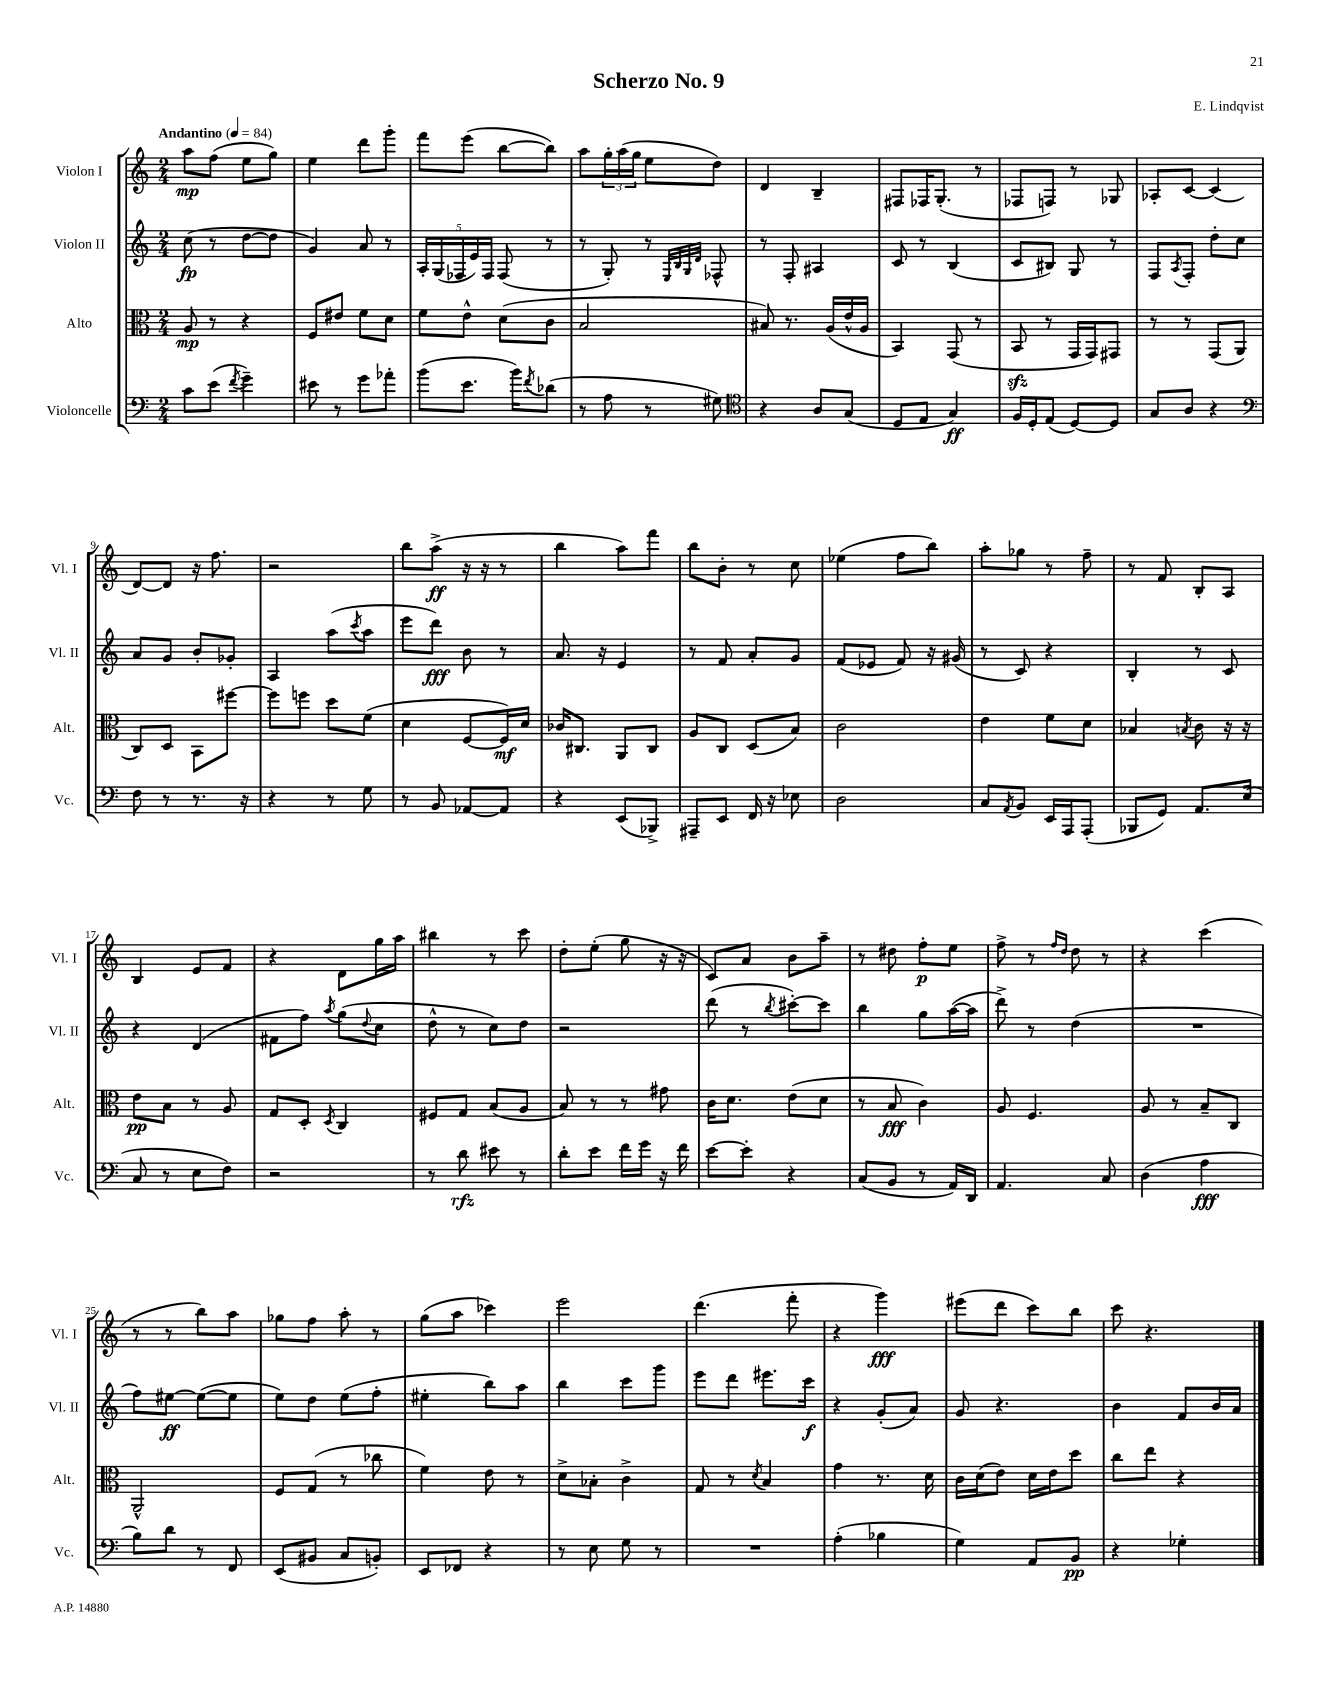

**kern	**dynam	**kern	**dynam	**kern	**dynam	**kern	**dynam
*part4	*part4	*part3	*part3	*part2	*part2	*part1	*part1
*staff4	*staff4	*staff3	*staff3	*staff2	*staff2	*staff1	*staff1
*I"Violoncelle	*	*I"Alto	*	*I"Violon II	*	*I"Violon I	*
*I'Vc.	*	*I'Alt.	*	*I'Vl. II	*	*I'Vl. I	*
*clefF4	*	*clefC3	*	*clefG2	*	*clefG2	*
*k[]	*	*k[]	*	*k[]	*	*k[]	*
*M2/4	*	*M2/4	*	*M2/4	*	*M2/4	*
*MM84	*	*MM84	*	*MM84	*	*MM84	*
=1	=1	=1	=1	=1	=1	=1	=1
!	!	!	!	!	!	!LO:TX:a:B:t=Andantino	!
8c\L	.	8A/	mp	(8cc\	fp	8aa\L	mp
(8e\J	.	8r	.	8r	.	(8ff\J	.
8qf/	.	.	.	.	.	.	.
4g~\)	.	4r	.	[8dd\L	.	8ee\L	.
.	.	.	.	8dd\J]	.	8gg\J)	.
=2	=2	=2	=2	=2	=2	=2	=2
8e#X\	.	8F/L	.	4g/)	.	4ee\	.
8r	.	8e#X/J	.	.	.	.	.
8g\L	.	8f\L	.	8a/	.	8ddd\L	.
8a-X'\J	.	8d\J	.	8r	.	8ggg'\J	.
=3	=3	=3	=3	=3	=3	=3	=3
(8b\L	.	8f\L	.	20A'/LL	.	8fff\L	.
.	.	.	.	(20G/	.	.	.
.	.	.	.	20F-X/	.	.	.
8.e\J	.	8e^^\J	.	.	.	(8eee\J	.
.	.	.	.	20e/)	.	.	.
.	.	.	.	20F-/JJ	.	.	.
.	.	(8d\L	.	(8F-/	.	[8bb\L	.
16b\KL)	.	.	.	.	.	.	.
8qf/	.	.	.	.	.	.	.
(8d-X\J	.	8c\J	.	8r	.	8bb\J])	.
=4	=4	=4	=4	=4	=4	=4	=4
8r	.	2B/	.	8r	.	8aa\L	.
8A\	.	.	.	8G'/)	.	24gg'\L	.
.	.	.	.	.	.	(24aa\	.
.	.	.	.	.	.	24gg\JJ	.
8r	.	.	.	8r	.	8ee\L	.
.	.	.	.	32qqE/LLL	.	.	.
.	.	.	.	32qqB/	.	.	.
.	.	.	.	32qqG/	.	.	.
.	.	.	.	32qqd/JJJ	.	.	.
8G#X\)	.	.	.	8F-X^^/	.	8dd\J)	.
=5	=5	=5	=5	=5	=5	=5	=5
*clefC4	*	*	*	*	*	*	*
4r	.	8B#X/)	.	8r	.	4d/	.
.	.	8.r	.	8F'/	.	.	.
8A/L	.	.	.	4A#X/	.	4B~/	.
.	.	(16A/LL	.	.	.	.	.
(8G/J	.	16e^^/	.	.	.	.	.
.	.	16A/JJ	.	.	.	.	.
=6	=6	=6	=6	=6	=6	=6	=6
8D/L	.	4BB/)	.	8c/	.	8F#X/L	.
8E/J	.	.	.	8r	.	16F-X/K	.
.	.	.	.	.	.	(8.G'/J	.
4G/)	ff	(8GG/	.	(4B/	.	.	.
.	.	8r	.	.	.	8r	.
=7	=7	=7	=7	=7	=7	=7	=7
16F/LL	.	8BBzz/	.	8c/L	.	8F-X/L	.
16D'/J	.	.	.	.	.	.	.
(8E/J	.	8r	.	8B#X/J)	.	8Fn/J)	.
[8D/L)	.	16GG/LL	.	8G/	.	8r	.
.	.	16GG/J)	.	.	.	.	.
8D/J]	.	8GG#X/J	.	8r	.	8G-X/	.
=8	=8	=8	=8	=8	=8	=8	=8
8G/L	.	8r	.	8F/L	.	8A-X'/L	.
.	.	.	.	8qA/	.	.	.
8A/J	.	8r	.	8F'/J	.	[8c/J	.
4r	.	(8GG/L	.	8dd'\L	.	(4c/]	.
.	.	8AA/J	.	8cc\J	.	.	.
!!LO:LB:g=z
=9	=9	=9	=9	=9	=9	=9	=9
*clefF4	*	*	*	*	*	*	*
8F\	.	8C/L)	.	8a/L	.	[8d/L)	.
8r	.	8D/J	.	8g/J	.	8d/J]	.
8.r	.	8BB\L	.	8b'/L	.	16r	.
.	.	.	.	.	.	8.ff\	.
.	.	[8ff#X\J	.	8g-X'/J	.	.	.
16r	.	.	.	.	.	.	.
=10	=10	=10	=10	=10	=10	=10	=10
4r	.	8ff#\L]	.	4A/	.	2r	.
.	.	8ffn\J	.	.	.	.	.
8r	.	8dd\L	.	(8aa\L	.	.	.
.	.	.	.	8qccc/	.	.	.
8G\	.	(8f\J	.	8aa\J	.	.	.
=11	=11	=11	=11	=11	=11	=11	=11
8r	.	4d\	.	8eee\L	.	8bb\L	.
8BB/	.	.	.	8ddd\J)	fff	(8aa^\J	ff
[8AA-X/L	.	[8F/L	.	8b\	.	16r	.
.	.	.	.	.	.	16r	.
8AA-/J]	.	16F/L])	mf	8r	.	8r	.
.	.	16d/JJ	.	.	.	.	.
=12	=12	=12	=12	=12	=12	=12	=12
4r	.	16c-X/KL	.	8.a/	.	4bb\	.
.	.	8.C#X/J	.	.	.	.	.
.	.	.	.	16r	.	.	.
(8EE/L	.	8AA/L	.	4e/	.	8aa\L)	.
8BBB-X^/J)	.	8C#/J	.	.	.	8fff\J	.
=13	=13	=13	=13	=13	=13	=13	=13
8AAA#X~/L	.	8A/L	.	8r	.	8bb\L	.
8EE/J	.	8C/J	.	8f/	.	8b'\J	.
16FF/	.	(8D/L	.	8a'/L	.	8r	.
16r	.	.	.	.	.	.	.
8E-X\	.	8B/J)	.	8g/J	.	8cc\	.
=14	=14	=14	=14	=14	=14	=14	=14
2D\	.	2c\	.	(8f/L	.	(4ee-X\	.
.	.	.	.	8e-X/J	.	.	.
.	.	.	.	8f/)	.	8ff\L	.
.	.	.	.	16r	.	8bb\J)	.
.	.	.	.	(16g#X/	.	.	.
=15	=15	=15	=15	=15	=15	=15	=15
8C/L	.	4e\	.	8r	.	8aa'\L	.
8qAA/	.	.	.	.	.	.	.
8BB/J	.	.	.	8c/)	.	8gg-X\J	.
16EE/LL	.	8f\L	.	4r	.	8r	.
16AAA/J	.	.	.	.	.	.	.
(8AAA'/J	.	8d\J	.	.	.	8ff~\	.
=16	=16	=16	=16	=16	=16	=16	=16
8BBB-X/L	.	4B-X/	.	4B'/	.	8r	.
8GG/J)	.	.	.	.	.	8f/	.
.	.	8qBn/	.	.	.	.	.
8.AA/L	.	8c\	.	8r	.	8B'/L	.
.	.	16r	.	8c/	.	8A/J	.
(16E/Jk	.	16r	.	.	.	.	.
!!LO:LB:g=z
=17	=17	=17	=17	=17	=17	=17	=17
8C/	.	8e\L	pp	4r	.	4B/	.
8r	.	8B\J	.	.	.	.	.
8E\L	.	8r	.	(4d/	.	8e/L	.
8F\J)	.	8A/	.	.	.	8f/J	.
=18	=18	=18	=18	=18	=18	=18	=18
2r	.	8G/L	.	8f#X\L	.	4r	.
.	.	8D'/J	.	8ff\J)	.	.	.
.	.	8qD/	.	8qaa/	.	.	.
.	.	4C/	.	(8gg\L	.	8d\L	.
.	.	.	.	8qqdd/	.	.	.
.	.	.	.	8cc\J	.	16gg\L	.
.	.	.	.	.	.	16aa\JJ	.
=19	=19	=19	=19	=19	=19	=19	=19
8r	.	8F#X/L	.	8dd^^\	.	4bb#X\	.
8d\	rfz	8G/J	.	8r	.	.	.
8e#X\	.	(8B/L	.	8cc\L)	.	8r	.
8r	.	8A/J	.	8dd\J	.	8ccc\	.
=20	=20	=20	=20	=20	=20	=20	=20
8d'\L	.	8B/)	.	2r	.	8dd'\L	.
8e\J	.	8r	.	.	.	(8ee'\J	.
16f\LL	.	8r	.	.	.	8gg\	.
16g\JJ	.	.	.	.	.	.	.
16r	.	8g#X\	.	.	.	16r	.
16f\	.	.	.	.	.	16r	.
=21	=21	=21	=21	=21	=21	=21	=21
[8e\L	.	16c\KL	.	(8ddd\	.	8c/L)	.
.	.	8.d\J	.	.	.	.	.
8e'\J]	.	.	.	8r	.	8a/J	.
.	.	.	.	8qbb/	.	.	.
4r	.	(8e\L	.	[8ccc#X'\L)	.	8b\L	.
.	.	8d\J	.	8ccc#\J]	.	8aa~\J	.
=22	=22	=22	=22	=22	=22	=22	=22
(8C/L	.	8r	.	4bb\	.	8r	.
8BB/J	.	8B/	fff	.	.	8dd#X\	.
8r	.	4c\)	.	8gg\L	.	8ff'\L	p
16AA/LL)	.	.	.	([16aa\L	.	8ee\J	.
16DD/JJ	.	.	.	16aa\JJ]	.	.	.
=23	=23	=23	=23	=23	=23	=23	=23
4.AA/	.	8A/	.	8ddd^\)	.	8ff^\	.
.	.	4.F/	.	8r	.	8r	.
.	.	.	.	.	.	16qqff/LL	.
.	.	.	.	.	.	16qqdd/JJ	.
.	.	.	.	(4dd\	.	8dd\	.
8C/	.	.	.	.	.	8r	.
=24	=24	=24	=24	=24	=24	=24	=24
(4D\	.	8A/	.	2r	.	4r	.
.	.	8r	.	.	.	.	.
4A\	fff	8B~/L	.	.	.	(4ccc\	.
.	.	8C/J	.	.	.	.	.
!!LO:LB:g=z
=25	=25	=25	=25	=25	=25	=25	=25
8B\L)	.	2AA^^/	.	8ff\L)	.	8r	.
8d\J	.	.	.	[8ee#X\J	ff	8r	.
8r	.	.	.	(8ee#\L_	.	8bb\L)	.
8FF/	.	.	.	8ee#\J]	.	8aa\J	.
=26	=26	=26	=26	=26	=26	=26	=26
(8EE/L	.	8F/L	.	8ee\L)	.	8gg-X\L	.
8BB#X/J	.	(8G/J	.	8dd\J	.	8ff\J	.
8C/L	.	8r	.	(8ee\L	.	8aa'\	.
8BBn'/J)	.	8cc-X\	.	8ff'\J	.	8r	.
=27	=27	=27	=27	=27	=27	=27	=27
8EE/L	.	4f\)	.	4ee#X'\	.	(8gg\L	.
8FF-X/J	.	.	.	.	.	8aa\J	.
4r	.	8e\	.	8bb\L)	.	4ccc-X\)	.
.	.	8r	.	8aa\J	.	.	.
=28	=28	=28	=28	=28	=28	=28	=28
8r	.	8d^\L	.	4bb\	.	2eee\	.
8E\	.	8B-X'\J	.	.	.	.	.
8G\	.	4c^\	.	8ccc\L	.	.	.
8r	.	.	.	8ggg\J	.	.	.
=29	=29	=29	=29	=29	=29	=29	=29
2r	.	8G/	.	8eee\L	.	(4.ddd\	.
.	.	8r	.	8ddd\J	.	.	.
.	.	8qd/	.	.	.	.	.
.	.	4B/	.	8.eee#X\L	.	.	.
.	.	.	.	.	.	8fff'\	.
.	.	.	.	16ccc\Jk	f	.	.
=30	=30	=30	=30	=30	=30	=30	=30
(4A'\	.	4g\	.	4r	.	4r	.
4B-X\	.	8.r	.	(8g'/L	.	4ggg\)	fff
.	.	.	.	8a/J)	.	.	.
.	.	16d\	.	.	.	.	.
=31	=31	=31	=31	=31	=31	=31	=31
4G\)	.	16c\LL	.	8g/	.	(8eee#X\L	.
.	.	(16d\J	.	.	.	.	.
.	.	8e\J)	.	4.r	.	8ddd\J	.
8AA/L	.	16d\LL	.	.	.	8ccc\L)	.
.	.	16e\J	.	.	.	.	.
8BB/J	pp	8dd\J	.	.	.	8bb\J	.
=32	=32	=32	=32	=32	=32	=32	=32
4r	.	8cc\L	.	4b\	.	8ccc\	.
.	.	8ee\J	.	.	.	4.r	.
4G-X'\	.	4r	.	8f/L	.	.	.
.	.	.	.	16b/L	.	.	.
.	.	.	.	16a/JJ	.	.	.
==	==	==	==	==	==	==	==
*-	*-	*-	*-	*-	*-	*-	*-
